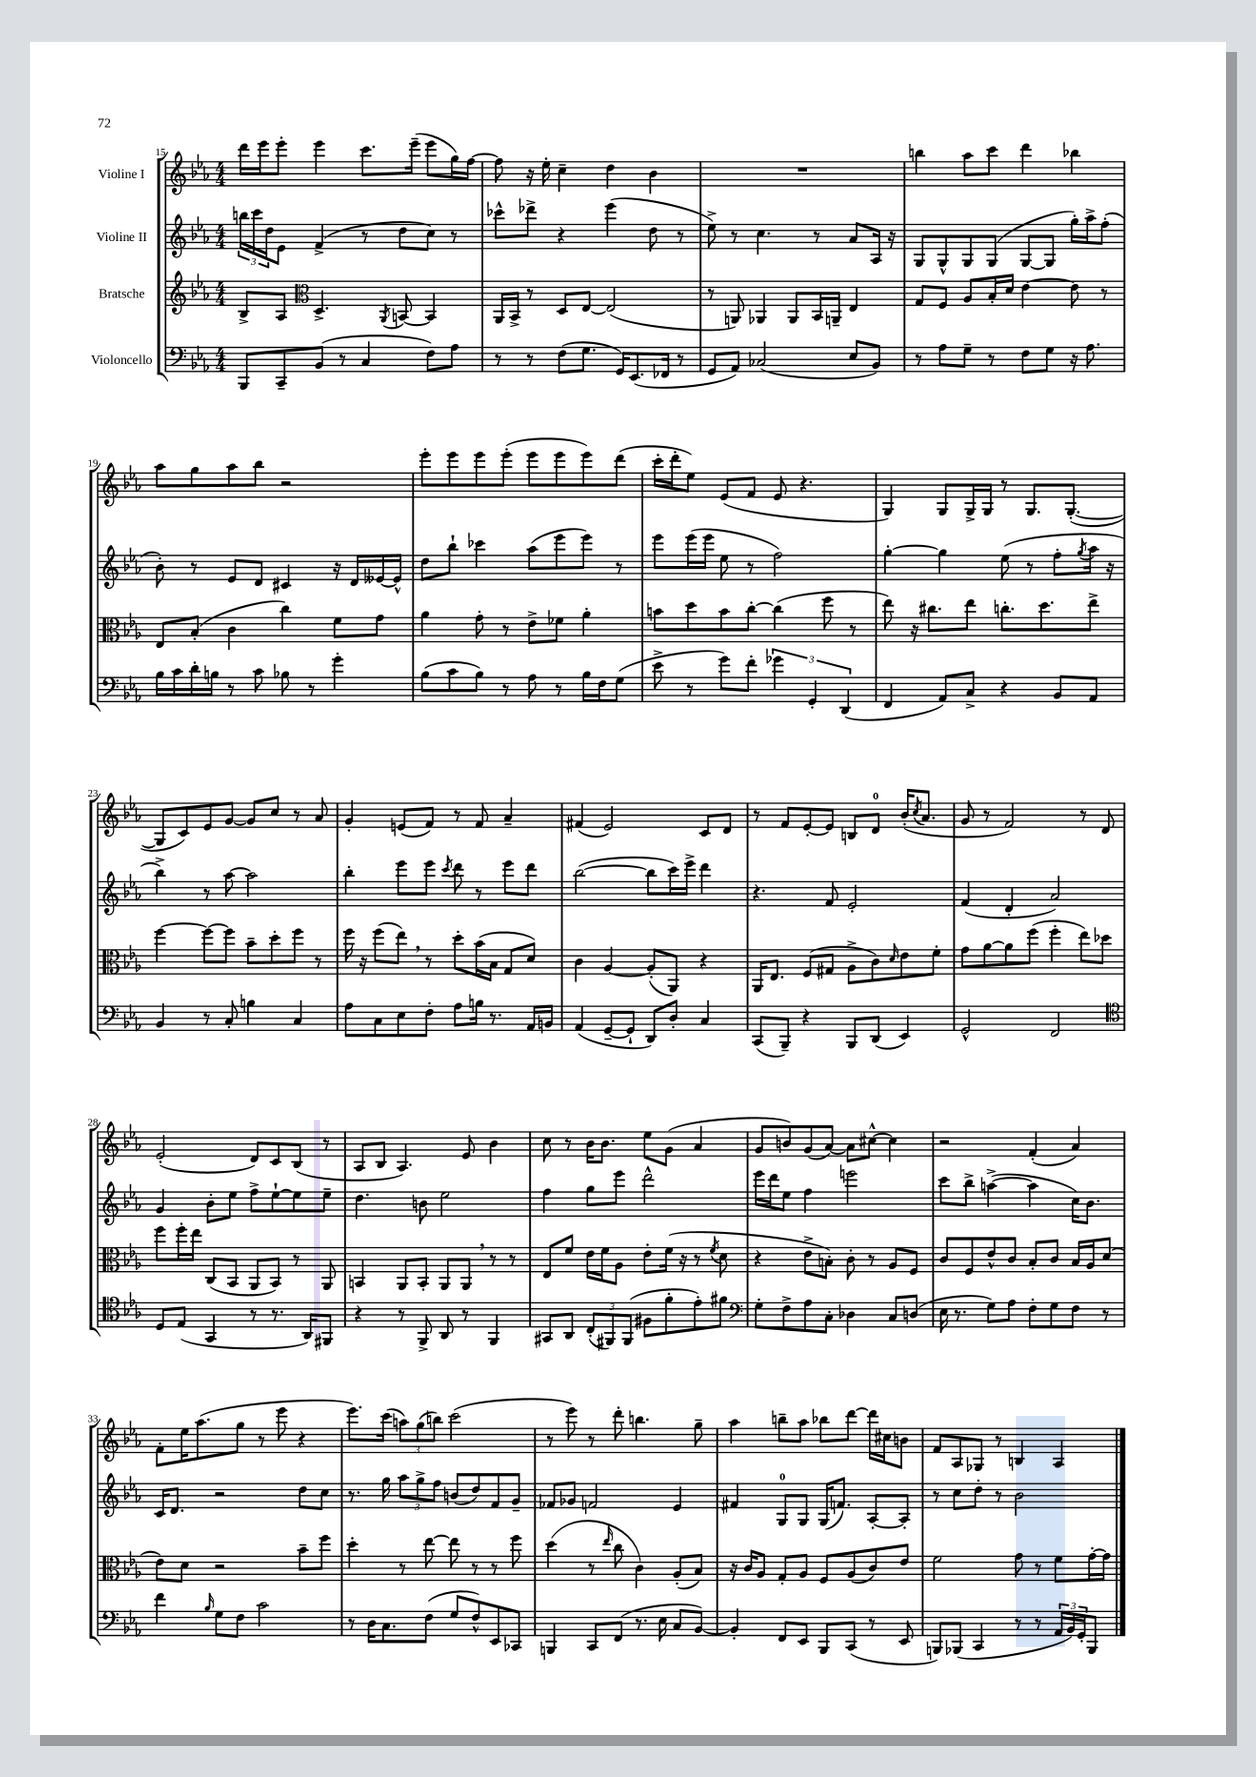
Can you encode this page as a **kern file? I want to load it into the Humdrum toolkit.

**kern	**kern	**kern	**kern
*part4	*part3	*part2	*part1
*staff4	*staff3	*staff2	*staff1
*I"Violoncello	*I"Bratsche	*I"Violine II	*I"Violine I
*clefF4	*clefG2	*clefG2	*clefG2
*k[b-e-a-]	*k[b-e-a-]	*k[b-e-a-]	*k[b-e-a-]
*M4/4	*M4/4	*M4/4	*M4/4
=15	=15	=15	=15
8BBB-/L	8B-^/L	24bbn\LL	16ddd\LL
.	.	24ccc\	.
.	.	.	16eee-\J
.	.	24dd\J	.
8CC~/	8A-/J	8e-\J	8eee-'\J
*	*clefC3	*	*
(8BB-/J	4.D^/	(4f^/	4eee-\
8r	.	.	.
4C/	.	8r	8.ccc\L
.	8qAA-/	.	.
.	[8BBn/	8dd\L	.
.	.	.	(16eee-~\Jk
8F\L)	4BB/]	8cc\J)	8eee-\L
8A-\J	.	8r	16gg\L)
.	.	.	[16ff\JJ
=16	=16	=16	=16
8r	16AA-/LL	8ccc-X^^\L	8ff\]
.	16BB-^/JJ	.	.
8r	8r	8ddd-X^\J	16r
.	.	.	16ee-'\
(8F\L	8D/L	4r	4cc~\
8.G\J	[8E-/J	.	.
.	(2E-/]	(4eee-\	4dd\
16GG/KL)	.	.	.
(8.EE-/	.	.	.
.	.	8dd\	4b-\
16FF-X/Jk	.	.	.
8r	.	8r	.
=17	=17	=17	=17
8GG/L	8r	8ee-^\)	1r
8AA-/J)	8AAn/)	8r	.
(2C-X/	4AA-X/	4.cc\	.
.	8AA-/L	.	.
.	16BB-/L	8r	.
.	16AAn~/JJ	.	.
8E-/L	4E-/	8a-/L	.
8BB-/J)	.	16A-/Jk	.
.	.	16r	.
=18	=18	=18	=18
8r	8G/L	8G/L	4bbn\
8A-\L	8F/J	8G^^/	.
8G~\J	8A-/L	8G/	8aa-\L
8r	16B-'/L	(8G/J	8ccc\J
.	16d/JJ	.	.
8F\L	[4e-\	[8G/L	4ddd\
8G\J	.	8G/J]	.
16r	8e-\]	16gg'\LL)	4bb-X\
8.A-\	.	16aa-^\J	.
.	8r	(8ff'\J	.
!!LO:LB:g=z
=19	=19	=19	=19
16B-\LL	8E-/L	8b-'\)	8aa-\L
16c\	.	.	.
16d'\	(8B-'/J	8r	8gg\
16Bn\JJ	.	.	.
8r	4c\	8e-/L	8aa-\
8c\	.	8d/J	8bb-\J
8B-X\	4cc\)	4c#X/	2r
8r	.	.	.
4g'\	8f\L	16r	.
.	.	16d/LL	.
.	8g\J	[16e--X/	.
.	.	16e--^^/JJ]	.
=20	=20	=20	=20
(8B-\L	4a-\	8dd\L	8eee-'\L
8c\	.	8bb-`\J	8eee-\
8B-\J)	8g'\	4ccc-X\	8eee-\
8r	8r	.	(8eee-'\J
8A-\	8e-^\L	(8aa-\L	8eee-\L
8r	8f-X\J	8eee-\	8eee-\
16B-\LL	4a-'\	8eee-\J)	8eee-\)
16F\J	.	.	.
(8G\J	.	8r	(8ddd\J
=21	=21	=21	=21
8e-^\	8bn\L	8eee-\L	16ccc'\LL
.	.	.	16ddd'\J
8r	8dd\	(16eee-\L	8ee-\J)
.	.	16eee-\JJ	.
8g\L)	8b\	8ee-\	(8e-/L
8f'\J	[8cc'\J	8r	8f/J
6g-X\	(4cc\]	2ff\)	8e-/
.	.	.	4.r
6GG'/	.	.	.
.	8ff\	.	.
(6DD/	.	.	.
.	8r	.	.
=22	=22	=22	=22
4FF/	8ee-\)	[4gg'\	4G/)
.	16r	.	.
.	8.cc#X\L	.	.
8AA-/L)	.	4gg\]	8G/L
8C^/J	8ee-\J	.	16G^/L
.	.	.	16G/JJ
4r	8.ccn'\L	(8ee-\	8r
.	.	8r	8.G/L
.	8.dd\	.	.
8BB-/L	.	8ff'\L	.
.	.	.	([8.G'/J
.	.	8qgg/	.
8AA-/J	8ee-^\J	16aa-\Jk	.
.	.	16r	.
!!LO:LB:g=z
=23	=23	=23	=23
4BB-/	[4ff\	4bb-^\)	8G/L]
.	.	.	8c/)
8r	8ff\L_	8r	8e-/
8C'/	8ff\J]	[8aa-\	[8g/J
4Bn\	8b-~\L	2aa-\]	8g/L]
.	8dd'\	.	8cc/J
4C/	8ff\J	.	8r
.	8r	.	8a-/
=24	=24	=24	=24
8A-\L	16ff\	4bb-'\	4g'/
.	16r	.	.
8C\	(8ff\L	.	.
8E-\	8ee-,\J)	8eee-\L	(8en/L
8F'\J	8r	8eee-\J	8f/J)
.	.	8qccc/	.
8A-\L	8dd'\L	8ddd\	8r
16Bn\Jk	(16b-\L	8r	8f/
8.r	16B-\JJ	.	.
.	8G/L	8eee-\L	4a-~/
16AA-/LL	8d/J)	8ddd\J	.
16BBn/JJ	.	.	.
=25	=25	=25	=25
(4AA-/	4c\	([2bb-\	(4f#X/
[8GG~/L	[4A-/	.	2e-/)
8GG`/J]	.	.	.
8DD/L)	(8A-'/L]	8bb-\L]	.
8D'/J	8AA-/J)	16ccc\L)	.
.	.	16eee-^\JJ	.
4C/	4r	4ddd\	8c/L
.	.	.	8d/J
=26	=26	=26	=26
(8CC/L	16AA-/KL	4.r	8r
.	8.E-/J	.	.
8BBB-~/J)	.	.	8f/L
4r	(8F/L	.	[8e-'/
.	8G#X/J	8f/	8e-/J]
8BBB-/L	8A-^\L	2e-'/	8Bn/L
(8DD/J	8c\)	.	8d/J
.	16qqd/	.	.
4EE-/)	8e-\	.	(16b-'/KL
.	.	.	8qcc/
.	.	.	8.a-/J
.	8f'\J	.	.
=27	=27	=27	=27
2GG^^/	8g\L	(4f/	8g/
.	[8a-\	.	8r
.	8a-\]	4d'/	2f/)
.	(8ff\J	.	.
2FF/	4ff'\	2a-/)	.
.	8ee-\L)	.	8r
.	8dd-X\J	.	8d/
!!LO:LB:g=z
=28	=28	=28	=28
*clefC4	*	*	*
8D/L	8ff\L	4g/	(2e-'/
(8E-/J	16ff'\L	.	.
.	16ee-\JJ	.	.
4GG/	(8C/L	8b-'\L	.
.	8BB-/J	8ee-\J	.
8r	8AA-/L	8ff^\L	8d/L)
8.r	8BB-/J)	[8ee-`\	8c/
.	8r	8ee-\]	(8B-/J
16AA-/KL)	.	.	.
8FF#X/J	8AA-/	8ee-~\J	8r
=29	=29	=29	=29
4r	4BBn/	4.dd\	8A-/L
.	.	.	8B-/J
8r	8AA-/L	.	4.A-/)
8FF^/	8BB'/J	8bn\	.
8AA-/	8AA-/L	2ee-\	.
8r	8AA-,/J	.	8e-/
4FF/	8r	.	4b-\
.	8r	.	.
=30	=30	=30	=30
8GG#X/L	8E-/L	4ff\	8cc\
8AA-/J	8f/J	.	8r
(12C'/L	16e-\LL	8gg\L	16b-\KL
.	16f\J	.	8.b-\J
12FF#X/)	.	.	.
.	8A-\J	8eee-\J	.
(12FF#/J	.	.	.
8F#X\L	8e-'\L	2ddd^^\	8ee-\L
8f'\	(16f\Jk	.	(8g\J
.	16r	.	.
8e-'\)	8r	.	4a-/
.	8qf/	.	.
8f#X\J	8d\	.	.
=31	=31	=31	=31
*clefF4	*	*	*
8G'\L	4r	16eee-\LL	8g/L
.	.	16ddd\J	.
8F^\	.	8ee-\J	8bn/)
8A-\	8e-^\L	4ff\	(8g/
8C'\J	8Bn'\J)	.	[8a-/J)
4D-X\	8c'\	2eeen\	8a-\L]
.	8r	.	[8cc#X^^\J
8C/L	8A-/L	.	4cc#\]
(8Dn/J	8F/J	.	.
=32	=32	=32	=32
16E-\	8c/L	8ccc\L	2r
8.r	.	.	.
.	8F/	8bb-^\J	.
8G\L)	8e-^^/	([4aan^\	.
8A-\J	8c/J	.	.
8F'\L	8B-'/L	4aa\]	(4f'/
8G\	8c/J	.	.
8F\J	16B-/LL	16cc\KL)	4a-/)
.	16A-/J	8.b-\J	.
8r	(8d/J	.	.
!!LO:LB:g=z
=33	=33	=33	=33
4f\	8e-\L)	16c/KL	8f'\L
.	.	8.d/J	.
.	8d\J	.	16ee-\K
.	.	.	(8.aa-\
16qqB-/	.	.	.
8G\L	2r	2r	.
8F\J	.	.	8gg\J
2c\	.	.	8r
.	.	.	8eee-\
.	8b-~\L	8dd\L	4r
.	8ff\J	8cc\J	.
=34	=34	=34	=34
8r	4dd'\	8.r	8.eee-\L)
16D\KL	.	.	.
8.C\	.	16gg\	(16ccc\Jk
.	8r	12aa-\L	12aan\L)
.	.	12gg^\	(12gg\
(8F\J	[8ee-\	.	.
.	.	12ff\J	12bbn\J)
8G/L	8ee-\]	(8bn/L	(2ccc\
8F^^/)	8r	8dd/)	.
8EE-/	8r	8f/	.
8CC-X/J	8ff\	8g~/J	.
=35	=35	=35	=35
4BBBn/	(4dd\	8f-X/L	8r
.	.	8g-X/J	8eee-\)
8CC/L	8r	2fn/	8r
.	16qqee-/	.	.
(8FF/J	8cc\	.	8ddd'\
8.r	4c\)	.	4.bbn\
16E-\	.	.	.
8C/L	(8A-'/L	4e-/	.
[8BB-/J)	8B-/J)	.	8gg~\
=36	=36	=36	=36
4BB-'/]	16r	4f#X/	4aa-\
.	16c/KL	.	.
.	8A-/J	.	.
8FF/L	8G'/L	8G/L	8bbn~\L
8EE-/J	8A-/J	8G/J	8aa-\J
8BBB-/L	8F/L	(16G/KL	8bb-X\L
.	.	8.fn/J)	.
(8CC/J	(8A-/	.	[8ddd\J
8r	8c/)	[8A-'/L	16ddd\LL]
.	.	.	16cc#X\J
8EE-/	8e-/J	8A-'/J]	8bn\J
=37	=37	=37	=37
8BBBn/L)	2f\	8r	8f/L
(8BBB-X/J	.	8cc\L	8A-/
4CC/	.	8dd'\J	8G-X/J
.	.	8r	8r
8r	8g\	2b-\	4Bn/
8r	8r	.	.
24AA-/LL	8f\L	.	4A-/
24BB-/)	.	.	.
24GG'/J	.	.	.
8BBB-/J	[16g'\L	.	.
.	16g\JJ]	.	.
==	==	==	==
*-	*-	*-	*-
